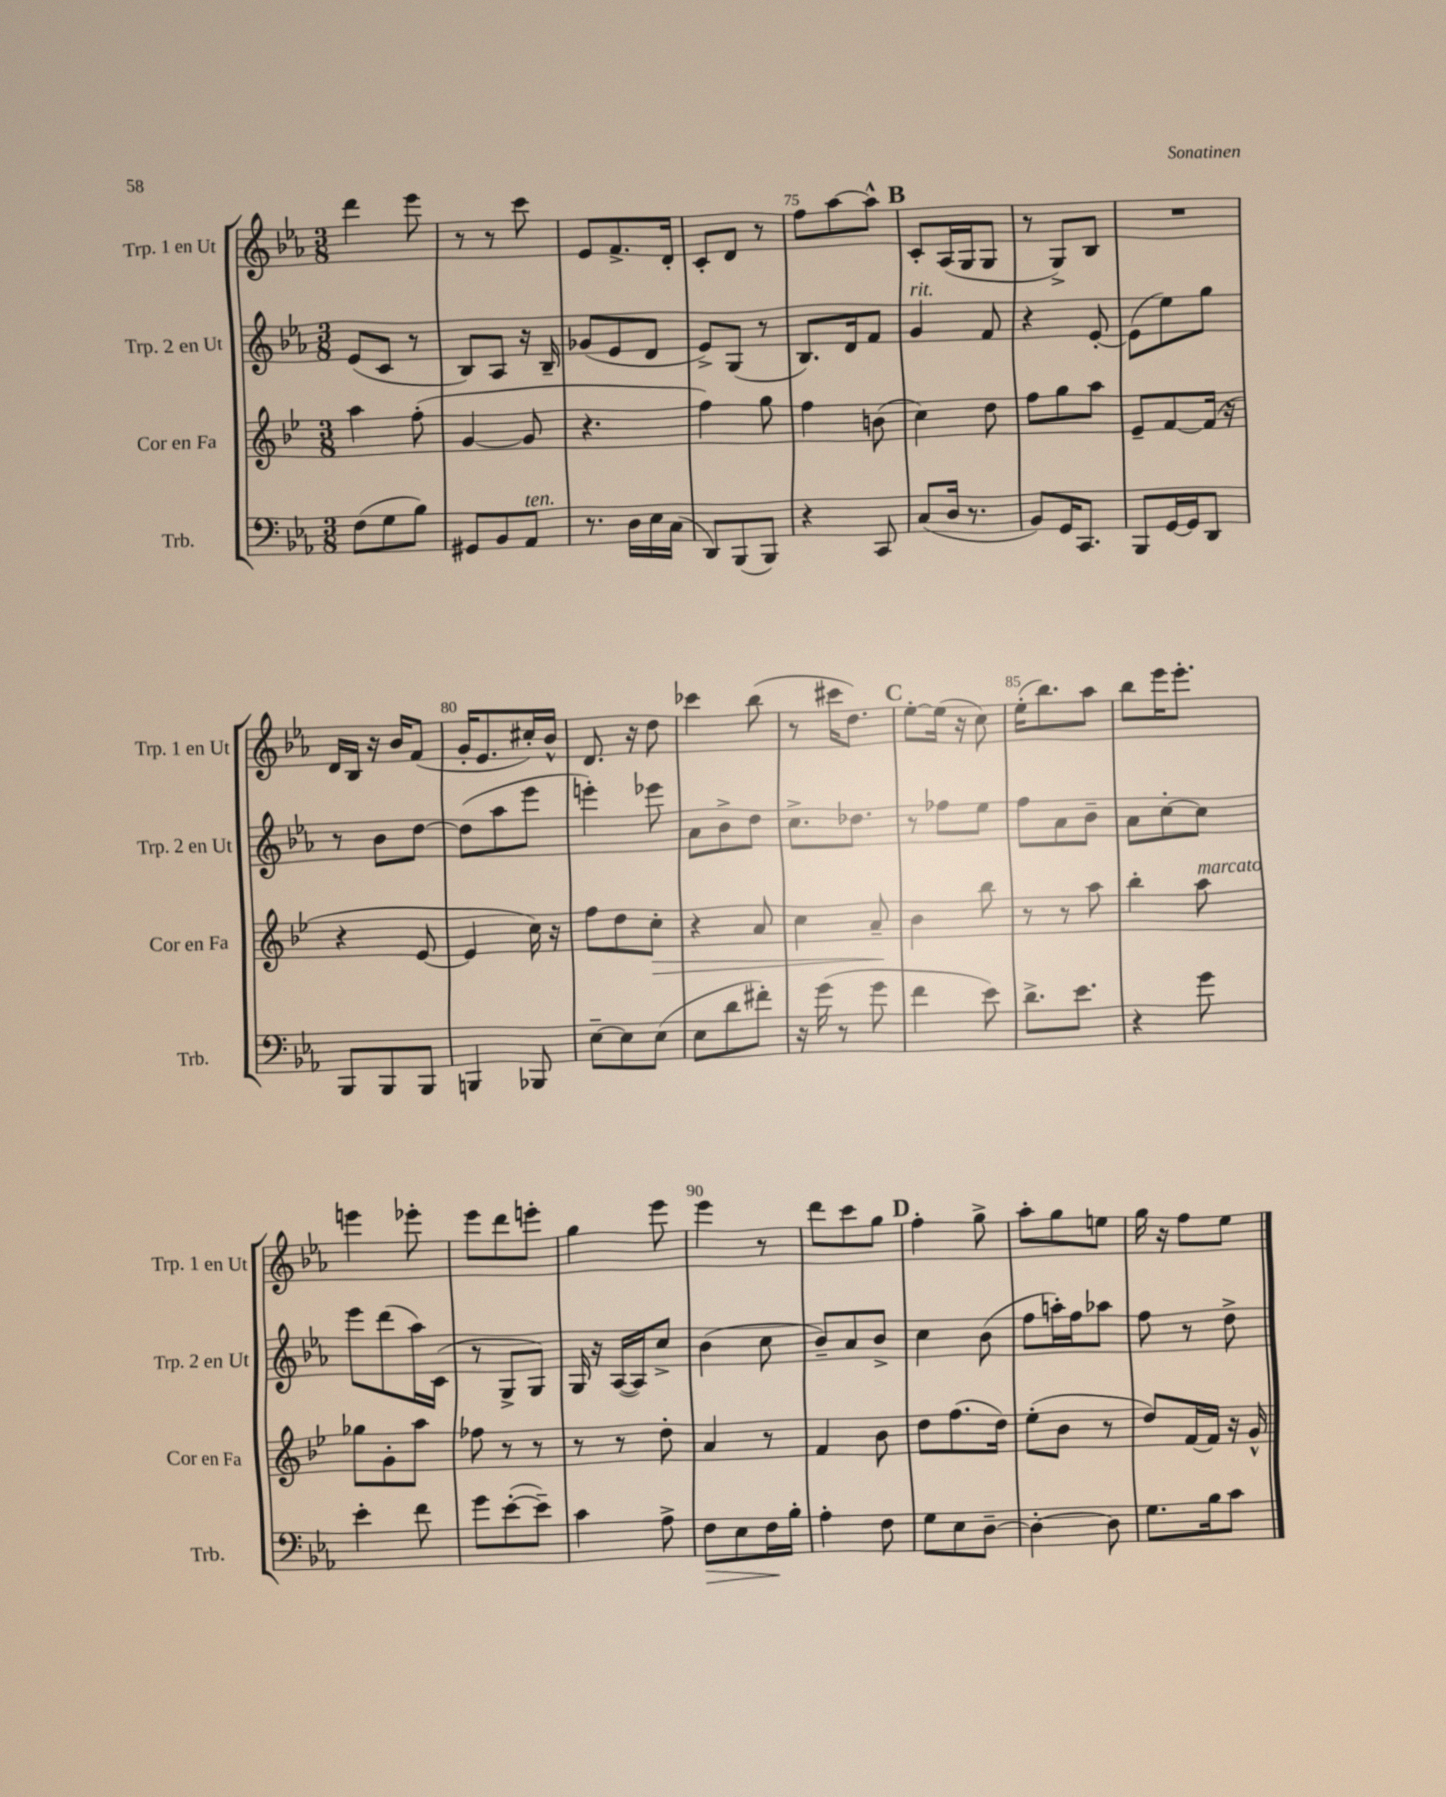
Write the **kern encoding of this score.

**kern	**dynam	**kern	**dynam	**kern	**kern
*part4	*part4	*part3	*part3	*part2	*part1
*staff4	*staff4	*staff3	*staff3	*staff2	*staff1
*I"Trb.	*	*I"Cor en Fa	*	*I"Trp. 2 en Ut	*I"Trp. 1 en Ut
*I'Trb.	*	*I'Cor en Fa	*	*I'Trp. 2 en Ut	*I'Trp. 1 en Ut
*clefF4	*	*clefG2	*	*clefG2	*clefG2
*k[b-e-a-]	*	*k[b-e-]	*	*k[b-e-a-]	*k[b-e-a-]
*M3/8	*	*M3/8	*	*M3/8	*M3/8
=71	=71	=71	=71	=71	=71
(8F\L	.	4aa\	.	(8e-/L	4ddd\
8G\	.	.	.	8c/J	.
8B-\J)	.	(8ff'\	.	8r	8eee-\
=72	=72	=72	=72	=72	=72
8GG#X/L	.	[4g/	.	8B-/L)	8r
8BB-/	.	.	.	8A-/J	8r
!LO:TX:a:i:t=ten.	!	!	!	!	!
8AA-/J	.	8g/]	.	16r	8ccc\
.	.	.	.	16B-~/	.
=73	=73	=73	=73	=73	=73
8.r	.	4.r	.	(8g-X/L	8e-/L
.	.	.	.	8e-/	8.f^/
16D\LL	.	.	.	.	.
16E-\	.	.	.	8d/J	.
(16C\JJ	.	.	.	.	16d'/Jk
=74	=74	=74	=74	=74	=74
8DD/L)	.	4ff\)	.	8e-^/L)	8c'/L
(8BBB-/	.	.	.	(8G/J	8d/J
8BBB-/J)	.	8gg\	.	8r	8r
=75	=75	=75	=75	=75	=75
4r	.	4ff\	.	8.B-/L)	8ff\L
.	.	.	.	.	[8aa-\
.	.	.	.	16d/k	.
8CC/	.	(8bn\	.	8f/J	8aa-^^\J]
!!LO:REH:place=s1:t=B
=76	=76	=76	=76	=76	=76
!	!	!	!	!LO:TX:a:i:t=rit.	!
(8C/L	.	4cc\)	.	4g/	8c'/L
16D/Jk	.	.	.	.	(16A-/L
8.r	.	.	.	.	16G/J
.	.	8dd\	.	8f/	8G/J
=77	=77	=77	=77	=77	=77
8BB-/L)	.	8ff\L	.	4r	8r
16GG/K	.	8gg\	.	.	8G^/L)
8.CC/J	.	.	.	.	.
.	.	8aa\J	.	[8e-'/	8B-/J
=78	=78	=78	=78	=78	=78
8BBB-/L	.	8e-~/L	.	(8e-\L]	4.r
[16GG/L	.	[8f/	.	8ee-\)	.
16GG/J]	.	.	.	.	.
8DD/J	.	(16f/Jk]	.	8gg\J	.
.	.	16r	.	.	.
!!LO:LB:g=z
=79	=79	=79	=79	=79	=79
8BBB-/L	.	4r	.	8r	16d/LL
.	.	.	.	.	16B-/JJ
8BBB-/	.	.	.	8b-\L	16r
.	.	.	.	.	16b-/KL
8BBB-/J	.	[8e-/	.	[8dd\J	(8f/J
=80	=80	=80	=80	=80	=80
4BBBn/	.	4e-/]	.	(8dd\L]	16g'/KL
.	.	.	.	.	8.e-/
.	.	.	.	8aa-\	.
8BBB-X/	.	16cc\)	.	8eee-\J	16cc#X'/L)
.	.	16r	.	.	16b-^^/JJ
=81	=81	=81	=81	=81	=81
[8E-~\L	.	8ff\L	.	4eeen'\)	8.d/
8E-\]	.	8dd\	.	.	.
.	.	.	.	.	16r
!	!	!	!LO:HP:b	!	!
(8E-\J	.	8cc'\J	>	8eee-X\	8dd\
=82	=82	=82	=82	=82	=82
8E-\L	.	4r	.	8a-\L	4ccc-X\
8d\	.	.	.	8b-^\	.
8f#X'\J)	.	8a/	.	8dd\J	(8bb-\
=83	=83	=83	=83	=83	=83
16r	.	4cc\	.	8.cc^\L	8r
(16g\	.	.	.	.	.
8r	.	.	.	.	16ccc#X\KL
.	.	.	.	8.dd-X\J	8.dd\J)
8g\	.	8a~/	.	.	.
.	.	.	]	.	.
!!LO:REH:place=s1:t=C
=84	=84	=84	=84	=84	=84
4f\	.	4b-\	.	8r	[8ee-'\L
.	.	.	.	8ff-X\L	(16ee-\Jk]
.	.	.	.	.	16r
8e-\)	.	8bb-\	.	8ee-\J	8cc\)
=85	=85	=85	=85	=85	=85
8.d^\L	.	8r	.	8ff\L	(16ee-'\KL
.	.	.	.	.	8.bb-\)
.	.	8r	.	8a-\	.
8.e-\J	.	.	.	.	.
.	.	8aa\	.	8b-~\J	8aa-\J
=86	=86	=86	=86	=86	=86
4r	.	4bb-'\	.	8a-\L	8bb-\L
.	.	.	.	[8cc'\	16eee-\K
.	.	.	.	.	8.eee-'\J
!	!	!LO:TX:a:i:t=marcato	!	!	!
8g\	.	8aa\	.	8cc\J]	.
!!LO:LB:g=z
=87	=87	=87	=87	=87	=87
4e-'\	.	8gg-X\L	.	8eee-\L	4eeen\
.	.	8g'\	.	(8ddd\	.
8f\	.	8aa\J	.	16aa-\L)	8eee-X'\
.	.	.	.	(16c\JJ	.
=88	=88	=88	=88	=88	=88
8g\L	.	8ff-X\	.	8r	8eee-\L
([8e-'\	.	8r	.	8G^/L	8ddd\
8e-~\J])	.	8r	.	8G/J)	8eeen'\J
=89	=89	=89	=89	=89	=89
4c\	.	8r	.	16G/	4gg\
.	.	.	.	16r	.
.	.	8r	.	([16A-/LL	.
.	.	.	.	16A-/J])	.
8A-^\	.	8dd'\	.	8cc^/J	8eee-\
=90	=90	=90	=90	=90	=90
!	!LO:HP:b	!	!	!	!
8F\L	>	4a/	.	(4b-\	4eee-\
8E-\	.	.	.	.	.
16F\L	.	8r	.	8cc\	8r
16B-'\JJ	]	.	.	.	.
=91	=91	=91	=91	=91	=91
4A-'\	.	4f/	.	8b-~/L)	8ddd\L
.	.	.	.	8a-/	8ccc\
8F\	.	8b-\	.	8b-^/J	8gg\J
!!LO:REH:place=s1:t=D
=92	=92	=92	=92	=92	=92
8G\L	.	8dd\L	.	4cc\	4ff'\
8E-\	.	(8.ff\	.	.	.
[8D~\J	.	.	.	(8b-\	8gg^\
.	.	16dd\Jk)	.	.	.
=93	=93	=93	=93	=93	=93
4D'\_	.	(8ee-'\L	.	8ff\L	8aa-'\L
.	.	8b-\J	.	16aan'\L)	8gg\
.	.	.	.	16ff\J	.
8D\]	.	8r	.	8aa-X\J	8een\J
=94	=94	=94	=94	=94	=94
8.G\L	.	8dd/L)	.	8ff\	16gg\
.	.	.	.	.	16r
.	.	[16f/L	.	8r	8ff\L
16B-\k	.	16f/JJ]	.	.	.
8c\J	.	16r	.	8dd^\	8ee-\J
.	.	16g^^/	.	.	.
==	==	==	==	==	==
*-	*-	*-	*-	*-	*-
